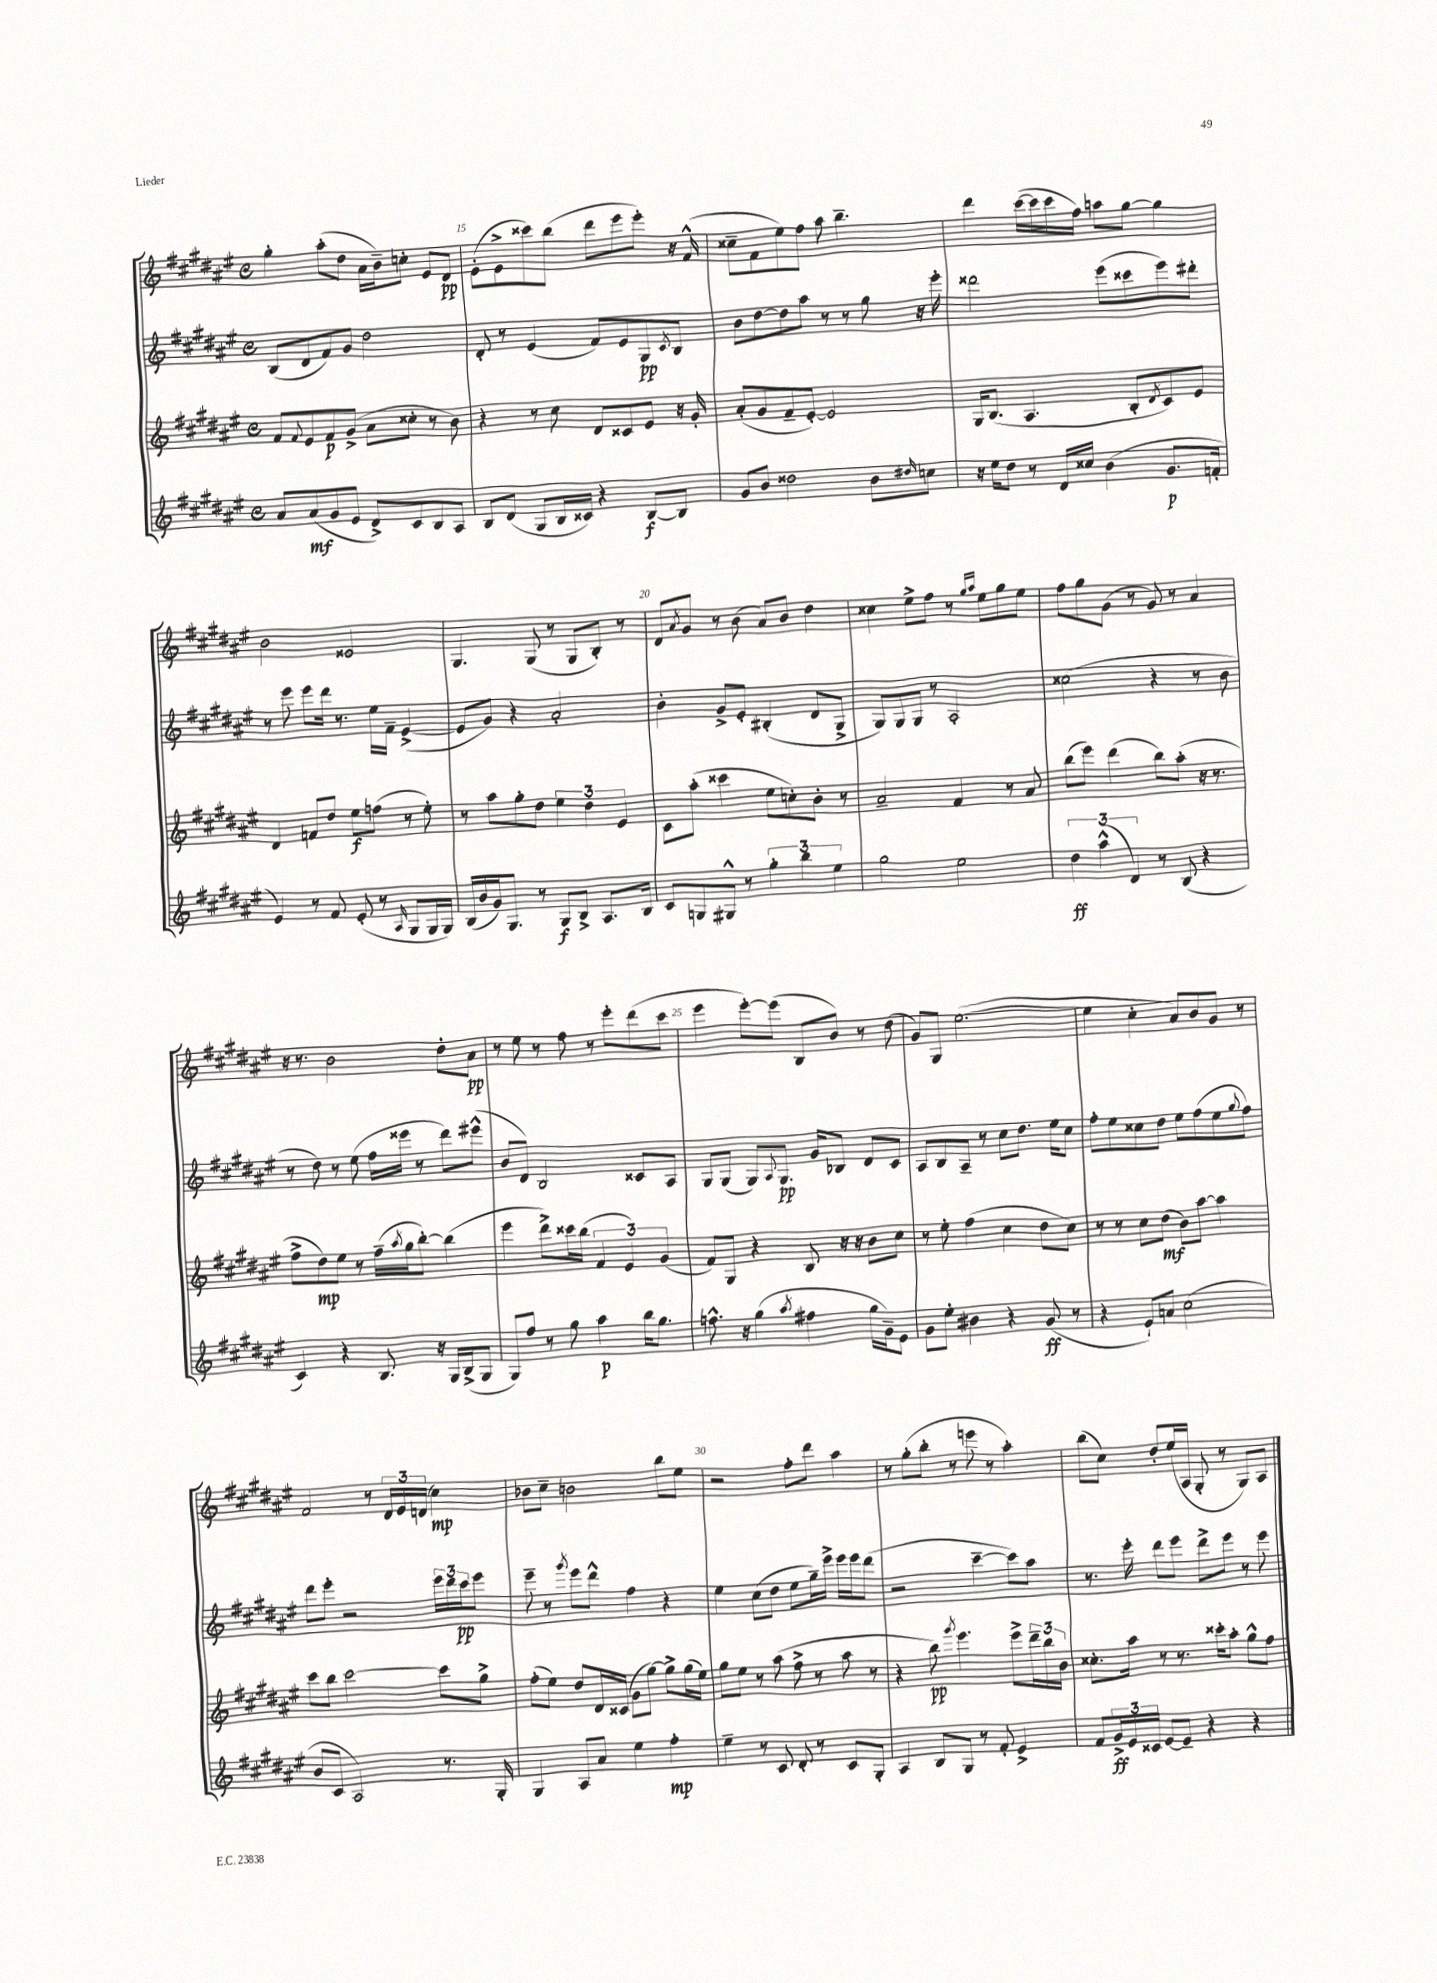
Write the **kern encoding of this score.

**kern	**kern	**kern	**kern
*staff4	*staff3	*staff2	*staff1
*clefG2	*clefG2	*clefG2	*clefG2
*k[f#c#g#d#a#e#]	*k[f#c#g#d#a#e#]	*k[f#c#g#d#a#e#]	*k[f#c#g#d#a#e#]
*M4/4	*M4/4	*M4/4	*M4/4
*met(c)	*met(c)	*met(c)	*met(c)
8a#	8f#	(8B	4gg#'
.	8qqf#	.	.
(8a#	8e#	8d#	.
8g#	8f#	8f#)	(8aa#'
8e#	(8g#^	8g#	8dd#
8d#^)	8a#	2dd#	16a#
.	.	.	16b~)
8c#	8cc##'	.	8cc'
8B	8r	.	8e#
8A#	8b)	.	8d#
=	=	=	=
8B	4r	8d#'	(8e#'
(8d#	.	8r	8e#^
8G#	8r	(4e#	8ccc##)
16B	8cc#	.	(8bb
16c##)	.	.	.
4r	8d#	8f#)	8ddd#
.	8c##	8e#	8eee#
[8B	8e#	8G#	8eee#')
.	.	8qc#	.
8B]	16r	8B	16r
.	16g#'	.	(16f#^^
=	=	=	=
8g#	(8a#'	8b	8cc##~
8b	8g#	[8dd#	8f#
2dd##	8f#~	8dd#]	8ee#)
.	[8e#')	8aa#	8ff#
.	2e#]	8r	8aa#
.	.	8r	4.bb~
8b	.	8gg#	.
16qqdd#	.	.	.
8cc	.	16r	.
.	.	16eee#'	.
=	=	=	=
16r	16G#	2ddd##	4ddd#
16ee#	(8.B	.	.
8dd#	.	.	.
8r	4.A#	.	([16ccc#
.	.	.	16ccc#]
16d#	.	.	16ccc#
16cc##	.	.	16ff#)
(4b	.	(8eee#	8aa
.	8B'	8ccc##	[8gg#
.	8qd#	.	.
8.g#	8c#)	8eee#)	4gg#]
.	8e#	8ddd#'	.
16f'	.	.	.
=	=	=	=
4e#)	4d#	8r	2b
.	.	8eee#	.
8r	8f	8eee#	.
8f#	8dd#	16ddd#	.
.	.	8.r	.
(8e#'	8ee#	.	2e##
8r	(8ff	16ee#	.
.	.	16f#~	.
16qqA#	.	.	.
8G#	8r	([4e#^	.
16G#	8ee#')	.	.
16G#)	.	.	.
=	=	=	=
(16B	8r	8e#]	4.G#
16b	.	.	.
16g#)	8aa#	8g#)	.
8.G#	.	.	.
.	8gg#'	4r	.
8r	8dd#	.	(8G#
8G#	6ee#	2a#'	8r
8B^	.	.	8G#
.	6dd#	.	.
8.A#	.	.	8B')
.	6e#	.	.
.	.	.	8r
16B	.	.	.
=	=	=	=
8c#	8c#	4b'	8d#
.	.	.	8qa#
8G	(8aa#'	.	8g#
8G#^^	4ccc##	8g#^	8r
8r	.	8e#'	(8b
6gg#'	8ee#	(4B#'	8a#)
.	8cc')	.	8b
6bb	.	.	.
.	8b'	8d#	4dd#
6ee#	.	.	.
.	8r	8G#^	.
=	=	=	=
2gg#	2a#~	8G#)	4cc##
.	.	8G#	.
.	.	8G#	8ee#^
.	.	8r	8ff#
2ee#	4f#	2A#'	8r
.	.	.	16qqgg#
.	.	.	16qqaa#
.	.	.	8ee#
.	8r	.	8gg#
.	8a#	.	8ee#
=	=	=	=
6dd#	(8bb	(2cc##	8ff#
.	8eee#)	.	8gg#
(6aa#^^	.	.	.
.	(4ddd#	.	(8g#
6d#)	.	.	.
.	.	.	8r
8r	8bb)	4r	8g#)
(8B	(8aa#'	.	8r
4r	16r	8r	4a#
.	8.r	.	.
.	.	8b	.
=	=	=	=
4c#)	8ff#^	8r	16r
.	.	.	8.r
.	8dd#)	8dd#)	.
4r	8ee#	8r	2b
.	8r	(8ee#	.
8.B	(16ff#~	16ff#	.
.	8qaa#	.	.
.	16gg#	16eee##	.
.	[8bb')	8r	.
16r	.	.	.
16G#	(4bb]	8ddd#)	8dd#'
(16B^	.	.	.
8G#	.	(8eee#^^	8a#
=	=	=	=
8G#)	4eee#	8b	8r
8ff#	.	8d#)	8ee#
8r	8ddd#^)	2B	8r
8gg#	16ccc##	.	8ff#
.	(16bb	.	.
4aa#	6f#	.	8r
.	.	.	8eee#'
.	6e#)	.	.
16bb	.	8c##	(8ddd#
8.gg#	.	.	.
.	(6g#	.	.
.	.	8A#	8ccc#
=	=	=	=
8.ff^^	8f#)	8G#	4eee#
.	8G#	(8G#	.
16r	.	.	.
(4gg#	4r	8G#)	[8eee#')
.	.	8qqA#	.
.	.	8.G#	(8eee#]
8qaa#	.	.	.
4ff#	8B	.	8B
.	.	16g#	.
.	16r	8B-	8b)
.	16r	.	.
16gg#	8b	8d#	8r
16g#~)	.	.	.
8e#	8cc#	8c#	(8dd#
=	=	=	=
8g#	8r	8A#	8g#)
8ee#'	8ee#'	8B	8G#
4b#	(4ff#	8A#~	([2.ee#
.	.	8r	.
4r	4cc#	8cc#	.
.	.	8.dd#	.
(8g#	8dd#	.	.
.	.	16ee#	.
8r	8cc#)	8cc#	.
=	=	=	=
4r	8r	8ff#'	4ee#]
.	8r	8ee#	.
8e#`)	8cc#	8cc##	4cc#'
8a	(8dd#	8dd#	.
(2cc#	8b)	8ee#	8a#)
.	[8aa#	(8ff#	8b
.	4aa#]	8ee#	8g#
.	.	8qqgg#	.
.	.	8ff#)	8r
=	=	=	=
8b	8ccc#	8ddd#	2f#
8c#	8bb	8eee#'	.
2A#)	[2ccc#	2r	.
.	.	.	8r
.	.	.	24d#
.	.	.	24e#
.	.	.	(24d
8.r	8ccc#]	24eee#	4cc#)
.	.	24ddd#	.
.	.	24ccc#	.
.	8gg#^	8eee#	.
16G#'	.	.	.
=	=	=	=
4G#	(8ff#'	8eee#~	8b-
.	8ee#)	8r	8cc#~
.	.	8qggg#	.
8A#	8dd#	8eee#	2b
8a#	16d#	8ddd#^^	.
.	(16c##	.	.
4ee#	8g#	4ff#	.
.	[8gg#)	.	.
4ff#'	8gg#^]	4r	8bb
.	(16gg#	.	8ee#
.	16ee#)	.	.
=	=	=	=
4ee#~	8gg#	4ee#	2r
.	8ee#	.	.
8r	8r	(8cc#	.
8c#	(8aa#	8dd#	.
8d#'	8ff#^	8ee#	8ff#'
8r	8r	16gg#~)	8ddd#
.	.	16eee#^	.
8c#	8aa#	16eee#	4aa#
.	.	16eee#	.
8G#'	8r	(8ddd#	.
=	=	=	=
4A#	4r	2r	8r
.	.	.	(8gg#'
8B	8bb)	.	8bb'
.	8qggg#	.	.
8G#	4.eee#	.	8r
8r	.	[4ccc#~	8eee
8f#'	.	.	8r
4e#^	8eee#^	8ccc#])	4aa#')
.	24ddd#~	8aa#	.
.	24bb	.	.
.	24b	.	.
=	=	=	=
8f#	8.cc##'	8.r	(8bb
24g#^	.	.	8cc#)
24e#	.	.	.
.	16aa#	16eee#'	.
24c##	.	.	.
[8e#	8r	8ddd#	8dd#'
8e#~]	8.r	8eee#	(16ee#
.	.	.	16A#
4r	.	8ddd#^	8G#'
.	16ccc##'	.	.
.	8aa#'	8eee#	8r
4r	8gg#^^	8r	8G#)
.	8ff#	8eee#	8A#
==	==	==	==
*-	*-	*-	*-
